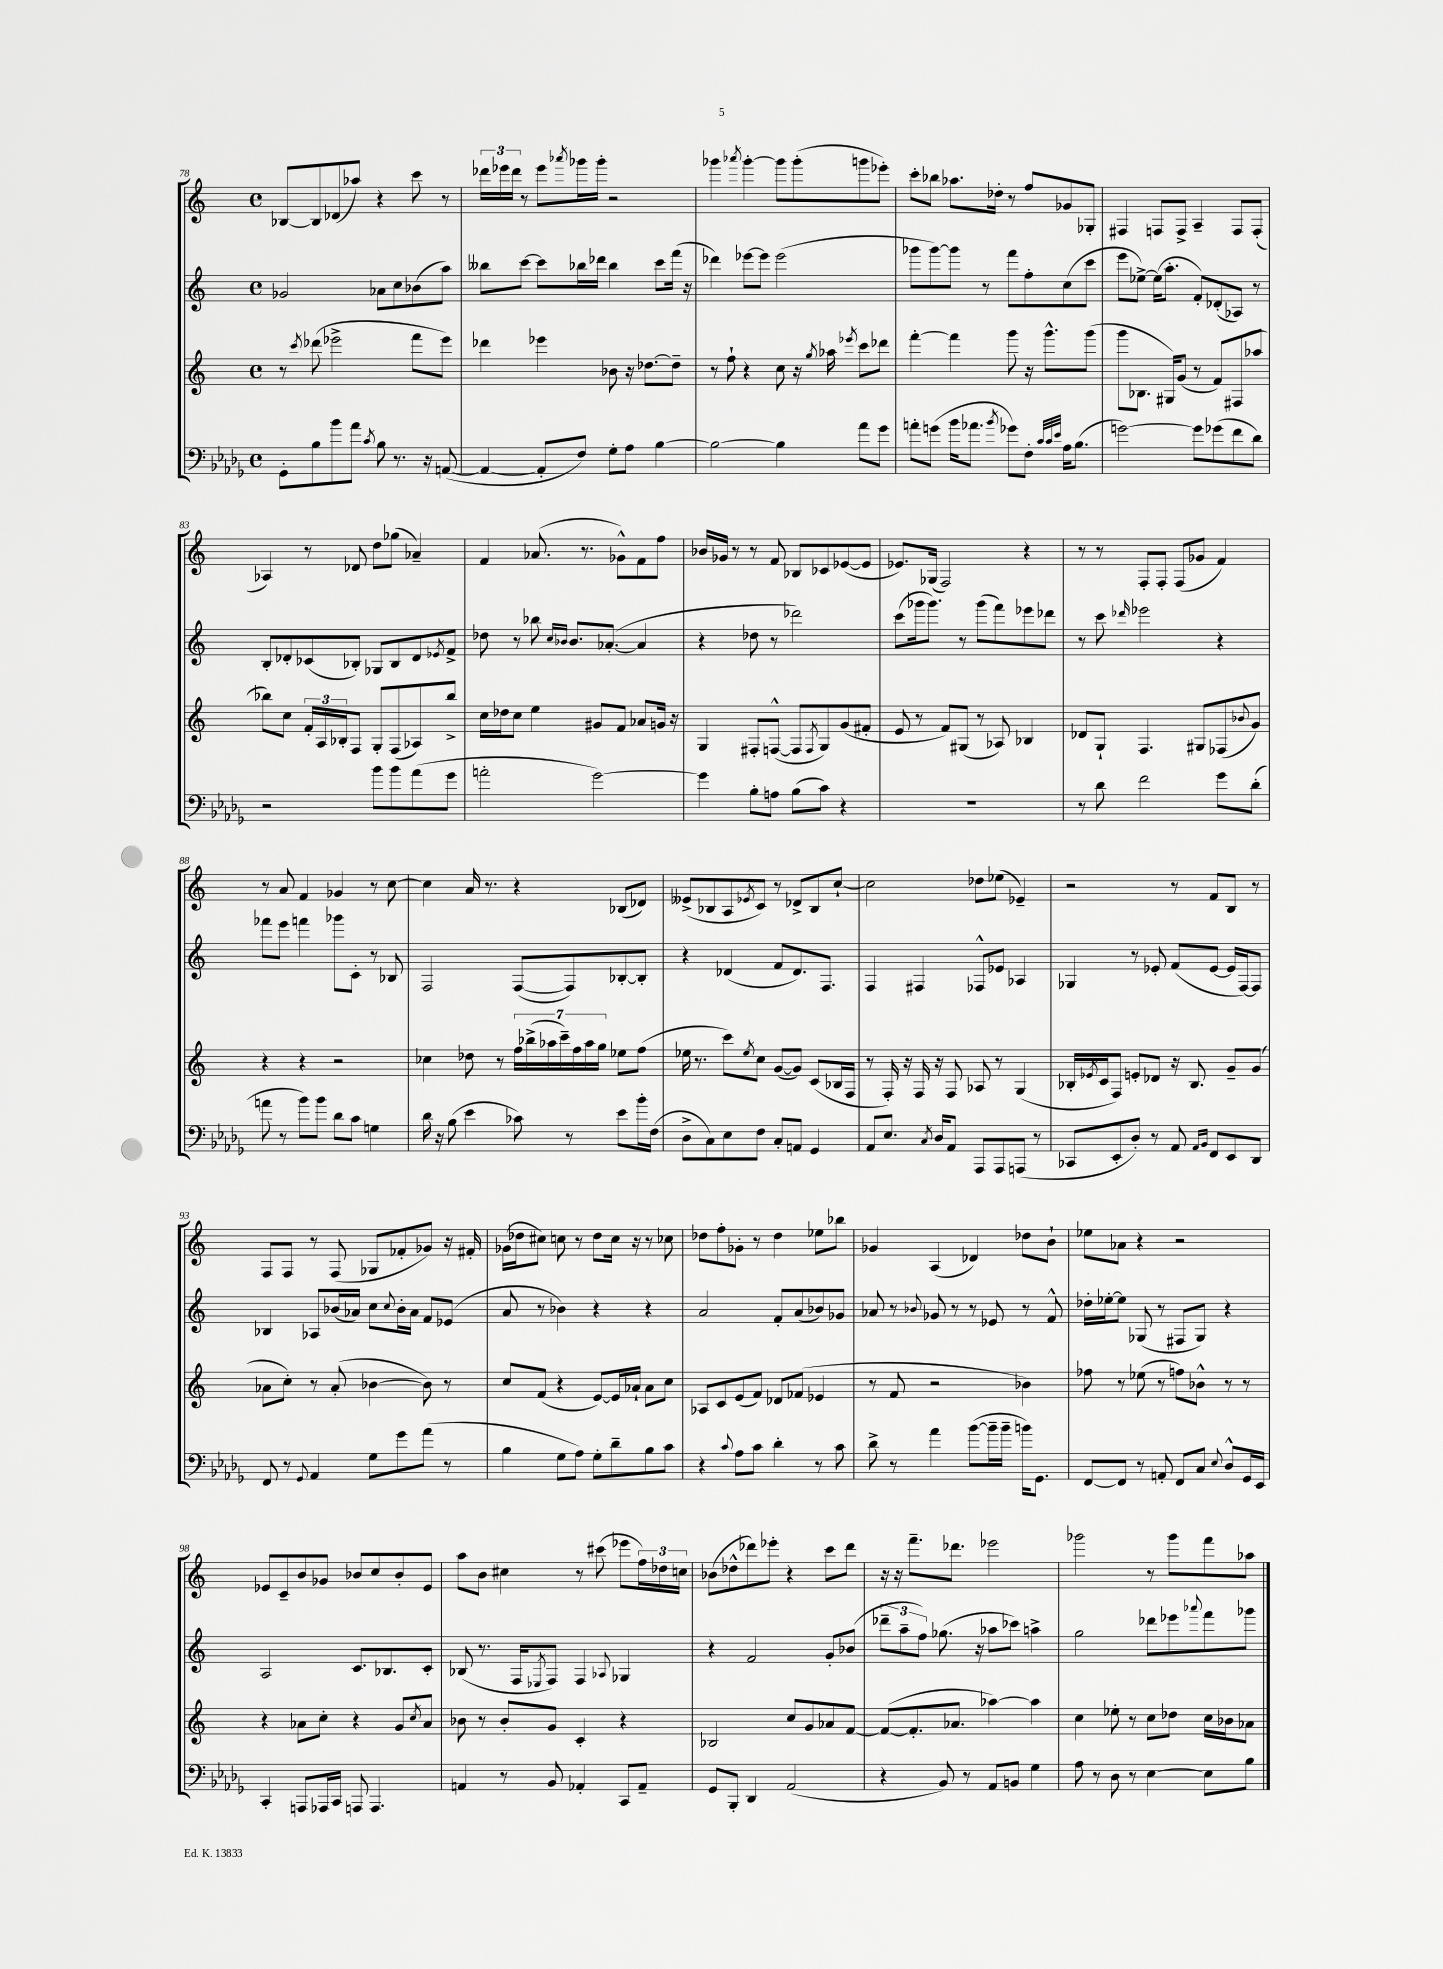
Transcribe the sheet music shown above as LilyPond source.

<<
\new StaffGroup <<
\new Staff = "s0" {
    \clef treble \key c \major \defaultTimeSignature \time 4/4
    bes8~ bes8 des'8( aes''8) r4 c'''8 r8 |
    \tuplet 3/2 { des'''16 ees'''16 des'''16 } r8 ees'''8 \acciaccatura { aes'''8 } ges'''16 ges'''16-. r2 |
    ges'''4 \acciaccatura { aes'''8 } ges'''4~-. ges'''8 ges'''8-.( g'''8 ees'''8-.) |
    c'''8-. bes''8 aes''8. des''16-. r8 f''8 ges'8 ges8-. |
    fis4 f8 f8-> a4-- f8 f8-.( |
    aes4) r8 des'8 d''8 ges''8( aes'4--) |
    f'4 aes'8.( r8. ges'8-^) f'8 f''8 |
    bes'16 ges'16 r8 r8 f'8 bes8 ces'8 ees'8~( ees'8 |
    ees'8.) ges16( f2) r4 |
    r8 r8 f8-. f8-. f8( ges'8 f'4) |
    r8 a'8 f'4 ges'4 r8 c''8~ |
    c''4 a'16 r8. r4 bes8( des'8) |
    eeses'8->( bes8 a8 \acciaccatura { ees'8 } c'8) r8 des'8-> bes8 c''8~-! |
    c''2 des''8 ees''8( ees'4--) |
    r2 r8 f'8 b8 r8 |
    f8 f8 r8 f8( ges8 fes'8-. ges'8) r16 fis'16-. |
    ges'16( des''16 cis''8) c''8 r8 des''8 c''16 r16 r8 ces''8 |
    des''8 f''8-. ges'8-. r8 des''4 ees''8 bes''8 |
    ges'4 a4( des'4) des''8 b'8-! |
    ees''8 aes'8 r4 r2 |
    ees'8 c'8-- b'8 ges'8 bes'8 c''8 bes'8-. ees'8 |
    a''8 b'8 cis''4 r8 cis'''8( ees'''8 \tuplet 3/2 { f''16) des''16 c''16 } |
    bes'8( des''8-^ des'''8) ees'''8-. r4 c'''8 des'''8 |
    r16 r16 f'''8.-- des'''8. ees'''2 |
    ges'''2 r8 ges'''8 f'''8 aes''8 \bar "|." |
}
\new Staff = "s1" {
    \clef treble \key c \major \defaultTimeSignature \time 4/4
    ges'2 aes'8 c''8 bes'8( a''8) |
    beses''8 c'''8~ c'''8 bes''16 des'''16 bes''4 c'''8 f'''16( r16 |
    des'''4) ees'''8~ ees'''8 ees'''2( |
    ges'''8 ges'''8~) ges'''8 r8 f'''8 f''8-. c''8( c'''8 |
    e'''8 ees''8~->) ees''16( a''8.-. f'8-.) des'8-.( aes8) r8 |
    b8-. des'8-. ces'8( bes8-.) ges8 bes8 des'8 \acciaccatura { ees'8 } f'8-> |
    des''8 r8 bes''8 \grace { c''16 bes'16 } bes'8. aes'8.~-.( aes'4 |
    r4 des''8 r8 des'''2) |
    c'''8( ges'''16 ges'''8.) r8 ges'''8( f'''8) ees'''8 des'''8 |
    r8 c'''8 \grace { des'''16 } ees'''2 r4 |
    fes'''8 e'''8 f'''4 ges'''8 c'8-. r8 bes8 |
    f2 f8~( f8) bes8~-. bes8-. |
    r4 des'4( f'8 des'8.) f8. |
    f4 fis4 fes8-^ ees'8 aes4 |
    ges4 r8 ees'8-. f'8( ees'8~ ees'16 f16~) f8 |
    bes4 aes8 bes'16( aes'16) c''8 \appoggiatura { c''8 } bes'16-. aes'16 f'8 ees'8( |
    a'8 r8 bes'4) r4 r4 |
    a'2 f'8-. a'8( bes'8) ges'8 |
    aes'8 r8 \appoggiatura { bes'8 } ges'8 r8 r8 ees'8 r8 f'8-^ |
    des''16-. ees''16~-. ees''8 ges8( r8 fis8 ges8) r4 |
    a2 c'8. bes8. c'8-. |
    bes8( r8. f16 \acciaccatura { ees8 } f8) f4 \appoggiatura { aes8 } ges4 |
    r4 f'2 g'8-. bes'8( |
    \tuplet 3/2 { des'''8-- a''8-- f''8) } ges''8.( r16 aes''8 ces'''8) a''4-> |
    g''2 des'''8 ees'''8 \appoggiatura { aes'''8 } f'''8 ges'''8 \bar "|." |
}
\new Staff = "s2" {
    \clef treble \key c \major \defaultTimeSignature \time 4/4
    r8 \acciaccatura { c'''8 } des'''8( ees'''2-> f'''8 ees'''8) |
    des'''4 ees'''4 bes'8 r16 des''8.~ des''8-- |
    r8 f''8-! r4 c''8 r16 \acciaccatura { g''8 } aes''16 \acciaccatura { ees'''8 } c'''8 des'''8 |
    f'''4~-. f'''4 g'''8 r16 g'''8.-^ g'''8( |
    g'''8 bes8. gis16) g'8( r8 f'8) fis8( aes''8 |
    bes''8) c''8 \tuplet 3/2 { f'16-. a16 bes16-. } f8 g8-. f8( aes8) bes''8-> |
    c''16 des''16 c''8 e''4 gis'8 f'8 aes'8 g'16 r16 |
    g4 fis8-. f8~-^( f8 \acciaccatura { f8 } g8) g'8( fis'8-. |
    e'8 r8 f'8) gis8( r8 aes8) bes4 |
    des'8 g8-! f4. gis8 fes8( \appoggiatura { bes'8 } g'8) |
    r4 r4 r2 |
    ces''4 des''8 r8 \tuplet 7/4 { f''16 bes''16->( aes''16 c'''16--) f''16 aes''16 g''16 } ees''8 f''8( |
    ees''16 r8. c'''8) \acciaccatura { ees''8 } c''8 g'8~( g'8) c'8( bes16 f16 |
    r8 f16-.) r16 f16 r16 f8 aes8 r8 g4( |
    bes16-. \acciaccatura { ees'8 } c'16 f8) e'8-. des'8 r16 bes8. g'8-- g'8( |
    aes'8 c''8-.) r8 aes'8-.( bes'4~ bes'8) r8 |
    c''8 f'8( r4 e'8~) e'16 aes'16-! aes'8 c''8 |
    aes8 c'8 e'8( f'8) des'8 fes'8( ees'4 |
    r8 f'8 r2 bes'4) |
    fes''8 r8 ees''8( r8 f''8) bes'8-^ r8 r8 |
    r4 aes'8 c''8-. r4 g'8 \acciaccatura { c''8 } aes'8 |
    bes'8 r8 bes'8-. g'8 c'4-. r4 |
    bes2 c''8 g'8 aes'8 f'8~ |
    f'8~( f'8.-. aes'8. aes''4~) aes''4 |
    c''4 ees''8-. r8 c''8 des''8 c''16 bes'16 aes'8 \bar "|." |
}
\new Staff = "s3" {
    \clef bass \key des \major \defaultTimeSignature \time 4/4
    ges,8-. bes8 bes'8 aes'8 \acciaccatura { c'8 } bes8 r8. r16 a,8~( |
    a,4~ a,8-. f8) ges8-. aes8 bes4~ |
    bes2~ bes4 aes'8 ges'8 |
    a'8-. g'8( bes'16 aes'8. \acciaccatura { bes'8 } ges'8) f8-. \grace { c'32 c'32 ees'32 } aes16 bes8.( |
    g'2~) g'8 ges'8( f'8 des'8) |
    r2 bes'8 bes'8 aes'8( ges'8 |
    a'2-. ges'2~) |
    ges'4 bes8-. a8 bes8( c'8) r4 |
    R1 |
    r8 des'8 f'2 ges'8 des'8-.( |
    a'8 r8 bes'8) bes'8 des'8 c'8 g4 |
    des'16 r16 bes8( ees'4 ces'8) r8 ees'8 bes'16-. f16( |
    des8-> c8) ees8 f8 c8-. a,8 ges,4 |
    aes,8 ees8. \acciaccatura { c8 } des16 aes,8 aes,,8 aes,,8 a,,8( r8 |
    ces,8 ees,8-. des8-.) r8 aes,8 \grace { aes,16 bes,16 } f,8 ees,8 des,8 |
    f,8 r8 \appoggiatura { ges,8 } aes,4 ges8 ges'8 aes'8( r8 |
    bes4 ges8 aes8) ges8-. des'8-- bes8 c'8 |
    r4 \appoggiatura { c'8 } aes8 c'8 des'4-. r8 c'8 |
    des'8-> r8 aes'4 bes'8~( bes'16-- bes'16-- b'16) ges,8. |
    f,8~ f,8 r8 a,8-. f,8 c8 \appoggiatura { ees8 } des8-^ ges,16 ees,16 |
    c,4-. a,,8 aes,,16 c,16 a,,8 a,,4. |
    a,4 r8 bes,8 aes,4-. c,8 aes,8-- |
    ges,8 bes,,8-. des,4 aes,2( |
    r4 bes,8) r8 aes,8 b,8 ges4 |
    aes8 r8 des8 r8 ees4~ ees8 bes8 \bar "|." |
}
>>
>>
\layout { \context { \Score currentBarNumber = #78 } }
